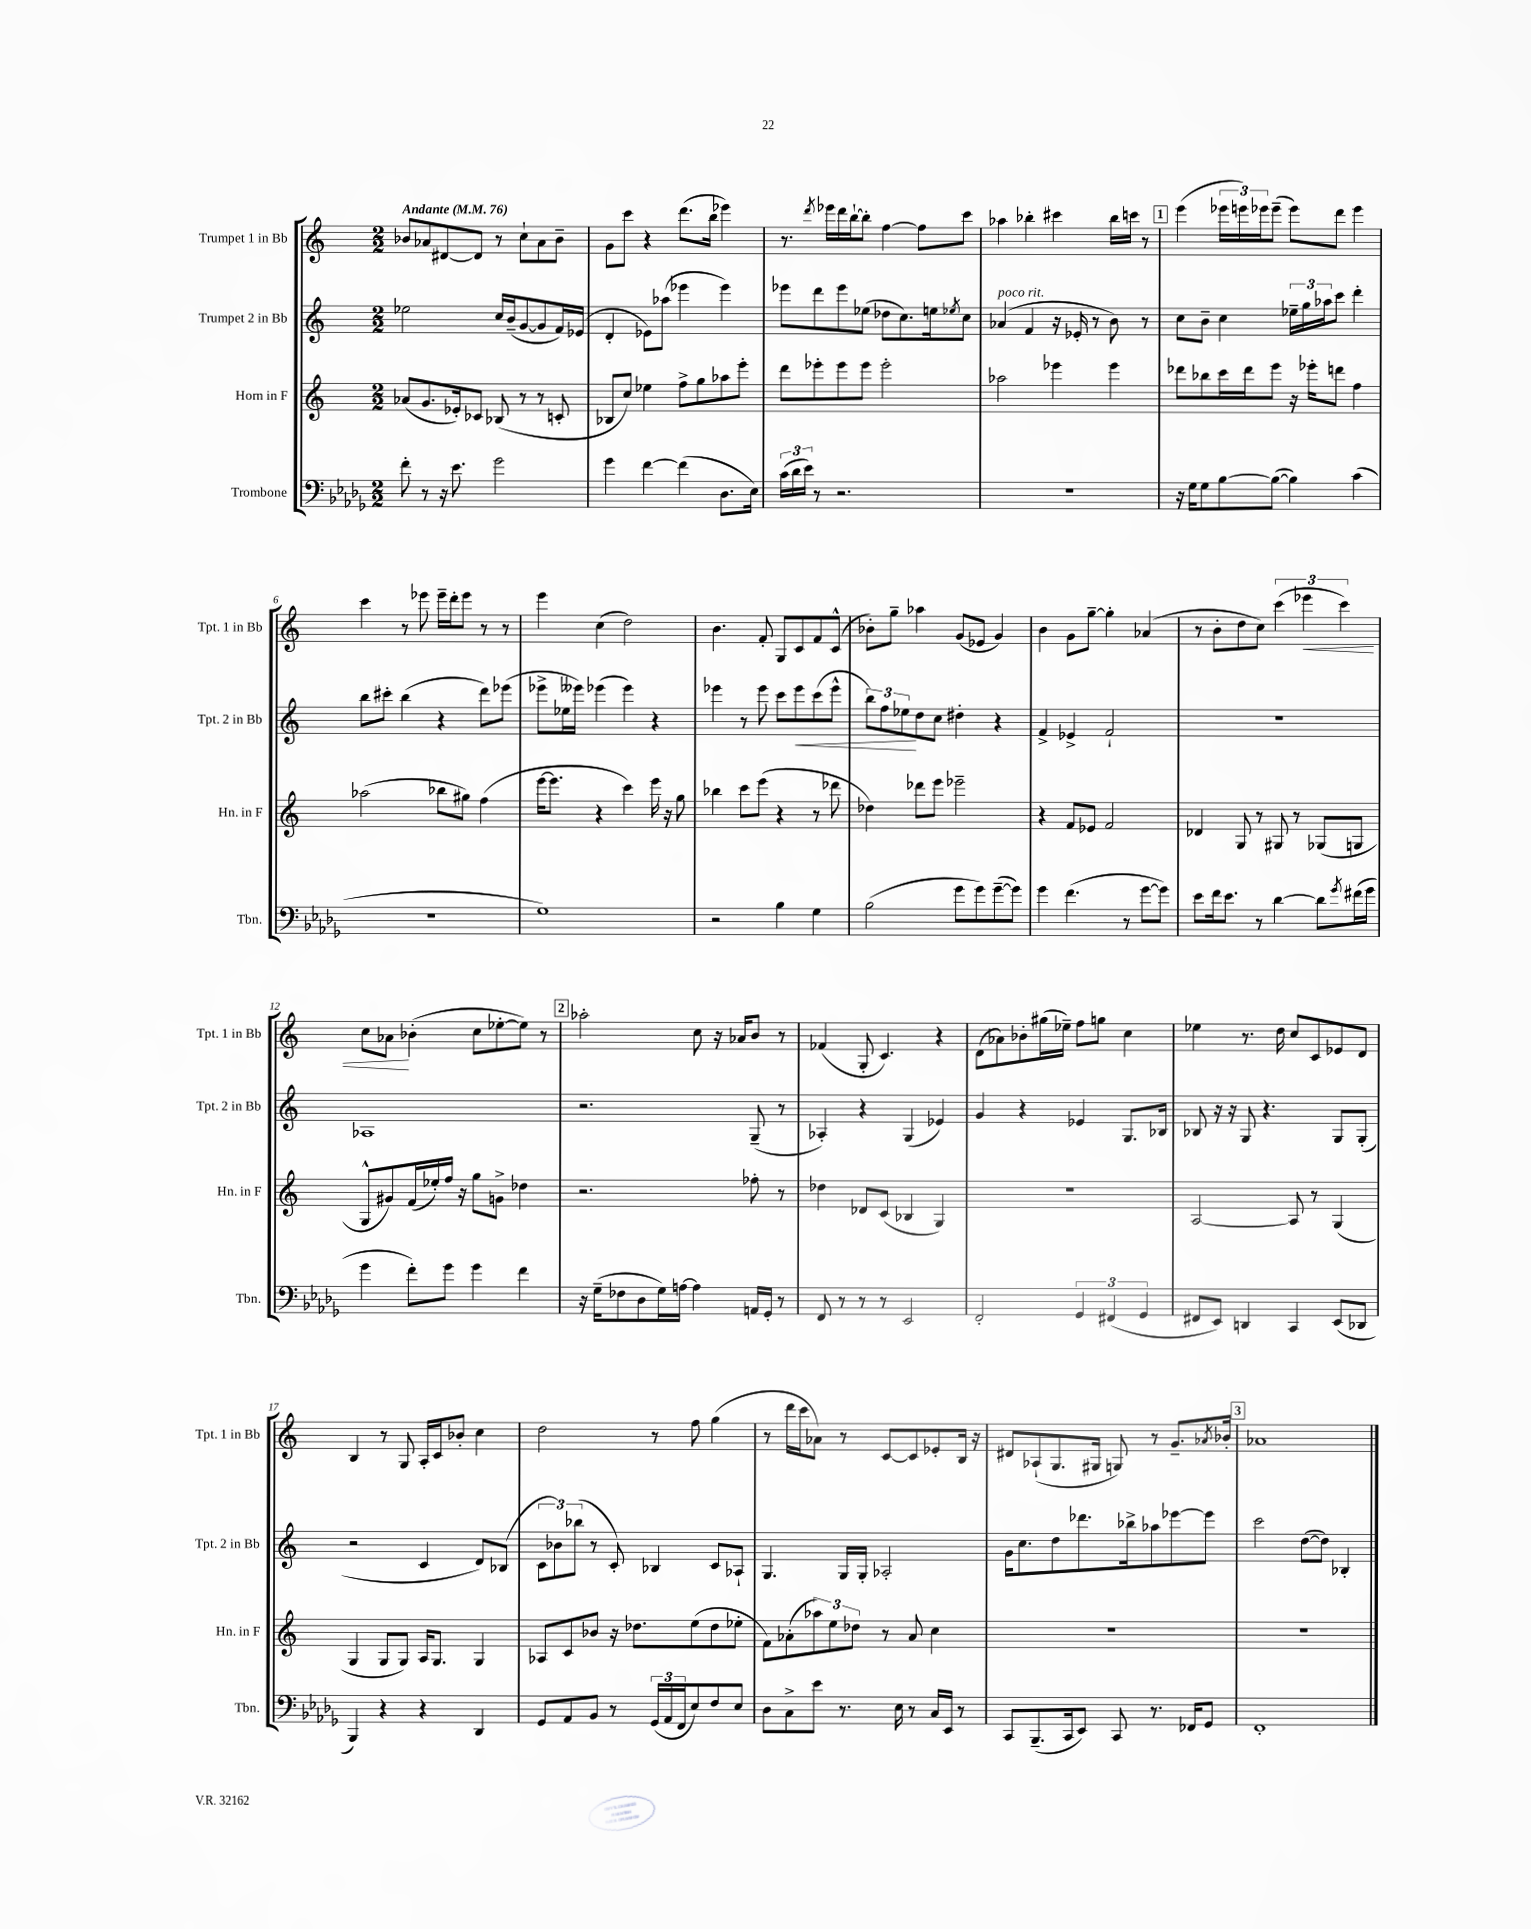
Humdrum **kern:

**kern	**kern	**kern	**kern
*staff4	*staff3	*staff2	*staff1
*clefF4	*clefG2	*clefG2	*clefG2
*k[b-e-a-d-g-]	*k[]	*k[]	*k[]
*M2/2	*M2/2	*M2/2	*M2/2
*MM76	*MM76	*MM76	*MM76
8f'	(8a-	2ee-	8b-
8r	8.g	.	8a-
16r	.	.	[8d#
8.e-	16e-')	.	.
.	8c-	.	8d#]
2g-	(8B-	16cc	8r
.	.	(16b~	.
.	8r	[8g	8cc`
.	8r	8g]	8a-
.	8c'	16f)	8b-~
.	.	(16e-	.
=	=	=	=
4g-	8B-	4d'	8g
.	8cc)	.	8ccc
[4f	4ee-	8e-)	4r
.	.	(8aa-	.
(4f]	8ff^	4eee-	(8.ddd
.	8gg	.	.
.	.	.	16bb
8.D-	8aa-	4eee-)	4eee-)
.	8eee'	.	.
16E-)	.	.	.
=	=	=	=
(24c	8ddd	8eee-	8.r
24d-	.	.	.
24e-)	.	.	.
8r	8eee-'	8ddd	.
.	.	.	8qddd
.	.	.	16eee-
2.r	8eee-	8eee-	16ddd
.	.	.	[16bb`
.	8eee-	(8ee-	8bb']
.	2eee-'	8dd-	[4ff
.	.	8.cc)	.
.	.	.	8ff]
.	.	16ee	.
.	.	8qee-	.
.	.	8cc	8ccc
=	=	=	=
1r	2aa-	(4a-	4aa-
.	.	4f	4bb-'
.	4eee-	16r	4ccc#
.	.	16e-'	.
.	.	8r	.
.	4eee-	8b)	16bb-
.	.	.	16ccc
.	.	8r	8r
=	=	=	=
16r	8ddd-	8cc	(4eee
16G-	.	.	.
8G-	8bb-	8b~	.
[8B-	16ccc	4cc	24eee-
.	.	.	24eee)
.	16ddd-	.	.
.	.	.	24eee-
(8B-_	8eee	.	(8eee-~
4B-])	16r	24ee-~	8eee-)
.	.	24gg	.
.	16eee-'	.	.
.	.	24aa-	.
.	8ddd	8ccc	8ddd
(4c	4ff	4ddd'	4eee-
=	=	=	=
1r	(2aa-	8bb	4ccc
.	.	8ccc#'	.
.	.	(4bb	8r
.	.	.	8eee-
.	8bb-	4r	16eee-~
.	.	.	16ddd'
.	8gg#)	.	8eee-
.	(4ff	8ddd)	8r
.	.	(8eee-	8r
=	=	=	=
1G-)	[16eee	8eee-^	4eee
.	8.eee]	.	.
.	.	16ee-	.
.	.	16eee--)	.
.	4r	(4eee-	(4cc
.	4ccc)	4eee-)	2dd)
.	16eee	4r	.
.	16r	.	.
.	8gg	.	.
=	=	=	=
2r	4bb-	4eee-	4.b
.	8ccc	8r	.
.	(8eee	8eee-	8f'
4B-	4r	8ccc	8G
.	.	8eee-	8c
4G-	8r	(8ccc	8f
.	8ddd-	8eee-^^	(8c^^
=	=	=	=
(2B-	4dd-)	12bb)	8b-')
.	.	12ff	.
.	.	.	8gg~
.	.	12ee-	.
.	8ddd-	8dd	4aa-
.	8eee	8cc	.
8g-	2eee-~	4dd#'	(8g
8g-)	.	.	8e-
([8g-~	.	4r	4g)
8g-])	.	.	.
=	=	=	=
4g-	4r	4f^	4b
(4.f	8f	4e-^	8g
.	8e-	.	[8gg~
.	2f	2f`	4gg']
8r	.	.	.
[8g-	.	.	(4a-
8g-])	.	.	.
=	=	=	=
8e-	4d-	1r	8r
16f	.	.	8b'
8.e-	.	.	.
.	8G	.	8dd
8r	8r	.	8cc)
[4d-	8G#	.	(6ccc
.	8r	.	.
.	.	.	6eee-
8d-]	(8G-	.	.
.	.	.	6ccc)
8qg-	.	.	.
(16f#	8G	.	.
16g-	.	.	.
=	=	=	=
4g-	8G^^	1A-	8cc
.	8g#)	.	8a-
8f')	(16f	.	(4b-'
.	16ee-')	.	.
8g-	16ff	.	.
.	16r	.	.
4g-	8gg	.	8cc
.	8g^	.	[8ee-'
4f	4dd-	.	8ee-])
.	.	.	8r
=	=	=	=
16r	2.r	2.r	2aa-'
(16G-~	.	.	.
8F-	.	.	.
8D-	.	.	.
16G-)	.	.	.
[16A	.	.	.
4A]	.	.	8cc
.	.	.	16r
.	.	.	16a-
16AA	8ff-'	(8G~	8b
16GG-'	.	.	.
8r	8r	8r	8r
=	=	=	=
8FF	4dd-	4A-')	(4f-
8r	.	.	.
8r	8d-	4r	8G'
8r	(8c	.	4.c)
2EE-	4B-	(4G	.
.	4G)	4e-)	4r
=	=	=	=
2FF'	1r	4g	(8d
.	.	.	8a-)
.	.	4r	8b-'
.	.	.	(16gg#
.	.	.	16ee-~)
6GG-	.	4e-	8ff
.	.	.	8gg
(6FF#	.	.	.
.	.	8.G	4cc
6GG-	.	.	.
.	.	16B-	.
=	=	=	=
8FF#	[2A	8B-	4ee-
8EE-)	.	16r	.
.	.	16r	.
4DD	.	8G	8.r
.	.	4.r	.
.	.	.	16dd
4CC	8A]	.	8cc
.	8r	.	8c
(8EE-	(4G	8G	8e-
8DD-	.	(8G'	8d
=	=	=	=
4BBB-)	4G	2r	4B
4r	8G	.	8r
.	8G)	.	8G
4r	16A	4c	16A'
.	8.G	.	16c
.	.	.	8b-'
4DD-	4G	8d)	4cc
.	.	(8B-	.
=	=	=	=
8GG-	8A-	12c	2dd
.	.	12b-)	.
8AA-	8c	.	.
.	.	(12bb-	.
8BB-	8b-	8r	.
8r	16r	8c')	.
.	8.dd-	.	.
(24GG-	.	4B-	8r
24AA-	.	.	.
24FF	.	.	.
8E-)	(8ee	.	8ff
8F	8dd-	8c	(4gg
8E-	8ee-'	8A-`	.
=	=	=	=
8D-	8f)	4.G	8r
8C^	(8a-'	.	16ddd
.	.	.	16ccc
8e-	12aa-)	.	8a-)
.	12ee	.	.
8.r	.	16G	8r
.	12dd-	.	.
.	.	16G'	.
.	8r	2A-'	[8c
16E-	.	.	.
8r	8a-	.	8c]
16C	4cc	.	8e-'
16EE-	.	.	.
8r	.	.	16B
.	.	.	16r
=	=	=	=
8CC	1r	16g	8d#
.	.	8.cc	.
(8.BBB-~	.	.	(8A-`
.	.	8dd	8.G
16CC	.	.	.
8EE-)	.	8.ddd-	.
.	.	.	16G#
8CC	.	.	8G)
.	.	16bb-^	.
8.r	.	8aa-	8r
.	.	[8eee-	8.g~
16FF-	.	.	.
8GG-	.	8eee-]	.
.	.	.	8qa-
.	.	.	16b-'
=	=	=	=
1FF'	1r	2ccc	1a-
.	.	([8dd	.
.	.	8dd])	.
.	.	4B-'	.
==	==	==	==
*-	*-	*-	*-
